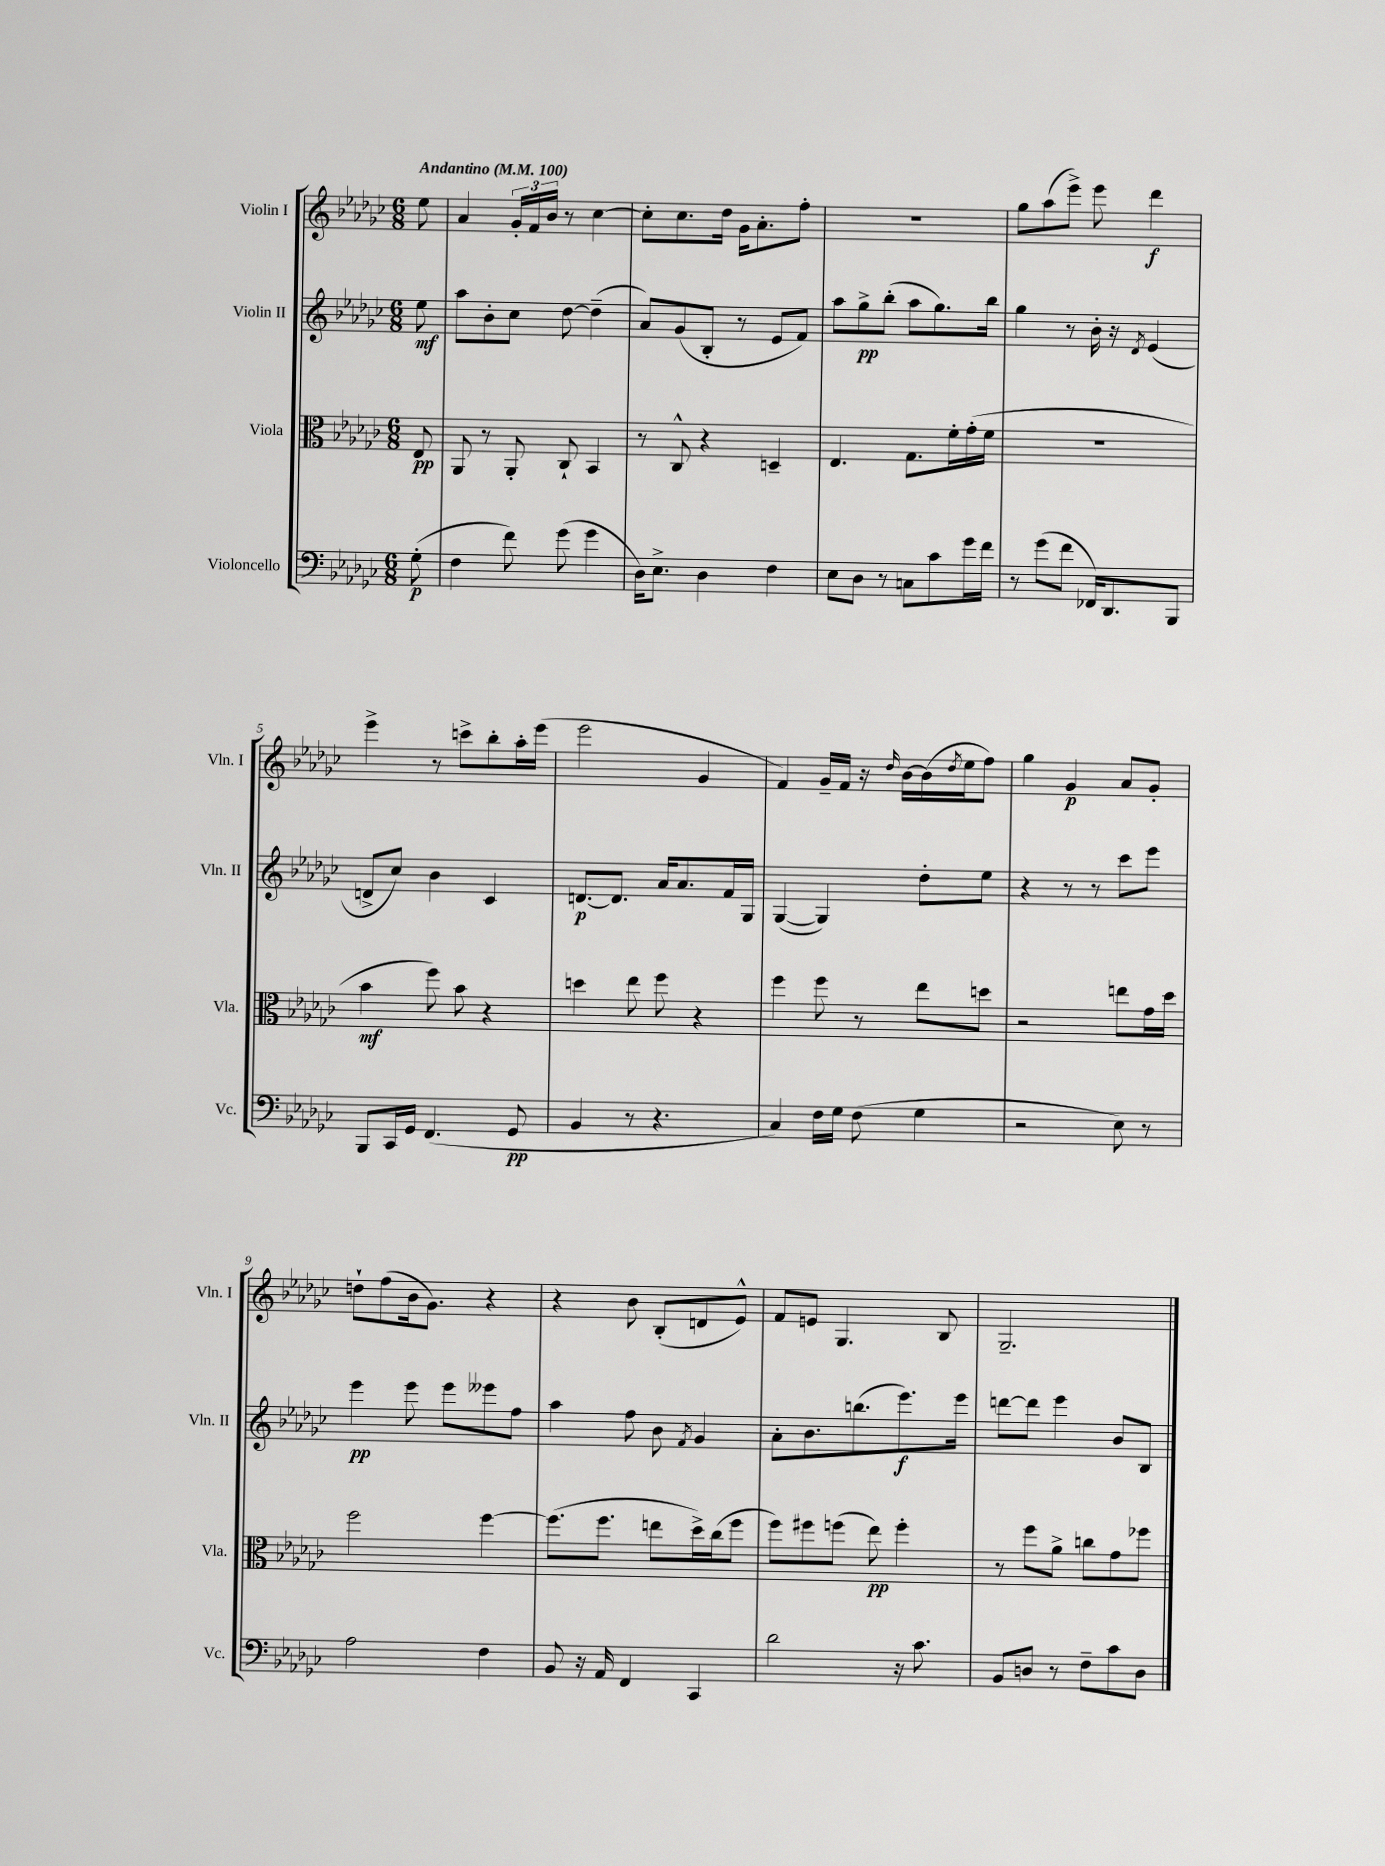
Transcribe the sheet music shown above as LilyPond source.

<<
\new StaffGroup <<
\new Staff = "s0" \with { instrumentName = "Violin I" shortInstrumentName = "Vln. I" } {
    \clef treble \key ges \major \numericTimeSignature \time 6/8 \partial 8 \tempo "Andantino" 4 = 100
    ees''8 |
    aes'4 \tuplet 3/2 { ges'16-. f'16 bes'16 } r8 ces''4~ |
    ces''8-. ces''8. des''16 ges'16 aes'8.-. f''8-. |
    R2. |
    ges''8 aes''8( ees'''8->) ees'''8 des'''4\f |
    ees'''4-> r8 c'''8-> bes''8-. aes''16-. ees'''16( |
    ees'''2 ges'4 |
    f'4) ges'16-- f'16 r16 \grace { des''16 } bes'16~ bes'16( \acciaccatura { des''8 } ees''16 f''8) |
    ges''4 ges'4\p aes'8 ges'8-. |
    d''8-! f''8( bes'16 ges'8.) r4 |
    r4 bes'8 bes8-.( d'8 ees'8-^) |
    f'8 e'8 ges4. bes8 |
    ges2.-- \bar "|." |
}
\new Staff = "s1" \with { instrumentName = "Violin II" shortInstrumentName = "Vln. II" } {
    \clef treble \key ges \major \numericTimeSignature \time 6/8 \partial 8
    ees''8\mf |
    aes''8 bes'8-. ces''8 des''8~ des''4--( |
    aes'8) ges'8( bes8-. r8 ees'8 f'8) |
    aes''8 ges''8->\pp bes''8-.( aes''8 ges''8.) bes''16 |
    ges''4 r8 bes'16-. r16 \acciaccatura { des'8 } ees'4( |
    d'8-> ces''8) bes'4 ces'4 |
    d'8.~\p d'8. aes'16 aes'8. f'16 ges16 |
    ges4~( ges4) des''8-. ees''8 |
    r4 r8 r8 ces'''8 ees'''8 |
    ees'''4\pp ees'''8 ees'''8 eeses'''8 f''8 |
    aes''4 f''8 bes'8 \acciaccatura { f'8 } ges'4 |
    aes'8-. bes'8. b''8.( ees'''8.\f) ees'''16 |
    d'''8~ d'''8 ees'''4 bes'8 bes8 \bar "|." |
}
\new Staff = "s2" \with { instrumentName = "Viola" shortInstrumentName = "Vla." } {
    \clef alto \key ges \major \numericTimeSignature \time 6/8 \partial 8
    ees8\pp |
    aes,8 r8 aes,8-. ces8-! bes,4 |
    r8 ces8-^ r4 d4-- |
    ees4. ges8. f'16-. ges'16-.( f'16 |
    R2. |
    bes'4\mf f''8) bes'8 r4 |
    d''4 ees''8 f''8 r4 |
    f''4 f''8 r8 ees''8 d''8 |
    r2 e''8 ges'16 des''16 |
    f''2 f''4~ |
    f''8.( f''8. e''8 des''16->) ces''16( f''8 |
    f''8) fis''8 f''8( ees''8\pp) f''4-. |
    r8 f''8 aes'8-> c''8 ges'8 fes''8 \bar "|." |
}
\new Staff = "s3" \with { instrumentName = "Violoncello" shortInstrumentName = "Vc." } {
    \clef bass \key ges \major \numericTimeSignature \time 6/8 \partial 8
    ges8-.\p( |
    f4 f'8) ges'8( ges'4 |
    des16) ees8.-> des4 f4 |
    ees8 des8 r8 c8 ces'8 ges'16 f'16 |
    r8 ges'8( f'8 fes,16) des,8. bes,,8 |
    bes,,8 ces,16 ges,16 f,4.( ges,8\pp |
    bes,4 r8 r4. |
    ces4) f16 ges16 f8( ges4 |
    r2 ees8) r8 |
    aes2 f4 |
    bes,8 r16 aes,16 f,4 ces,4 |
    des'2 r16 ces'8. |
    bes,8 d8 r8 f8-- ces'8 d8 \bar "|." |
}
>>
>>
